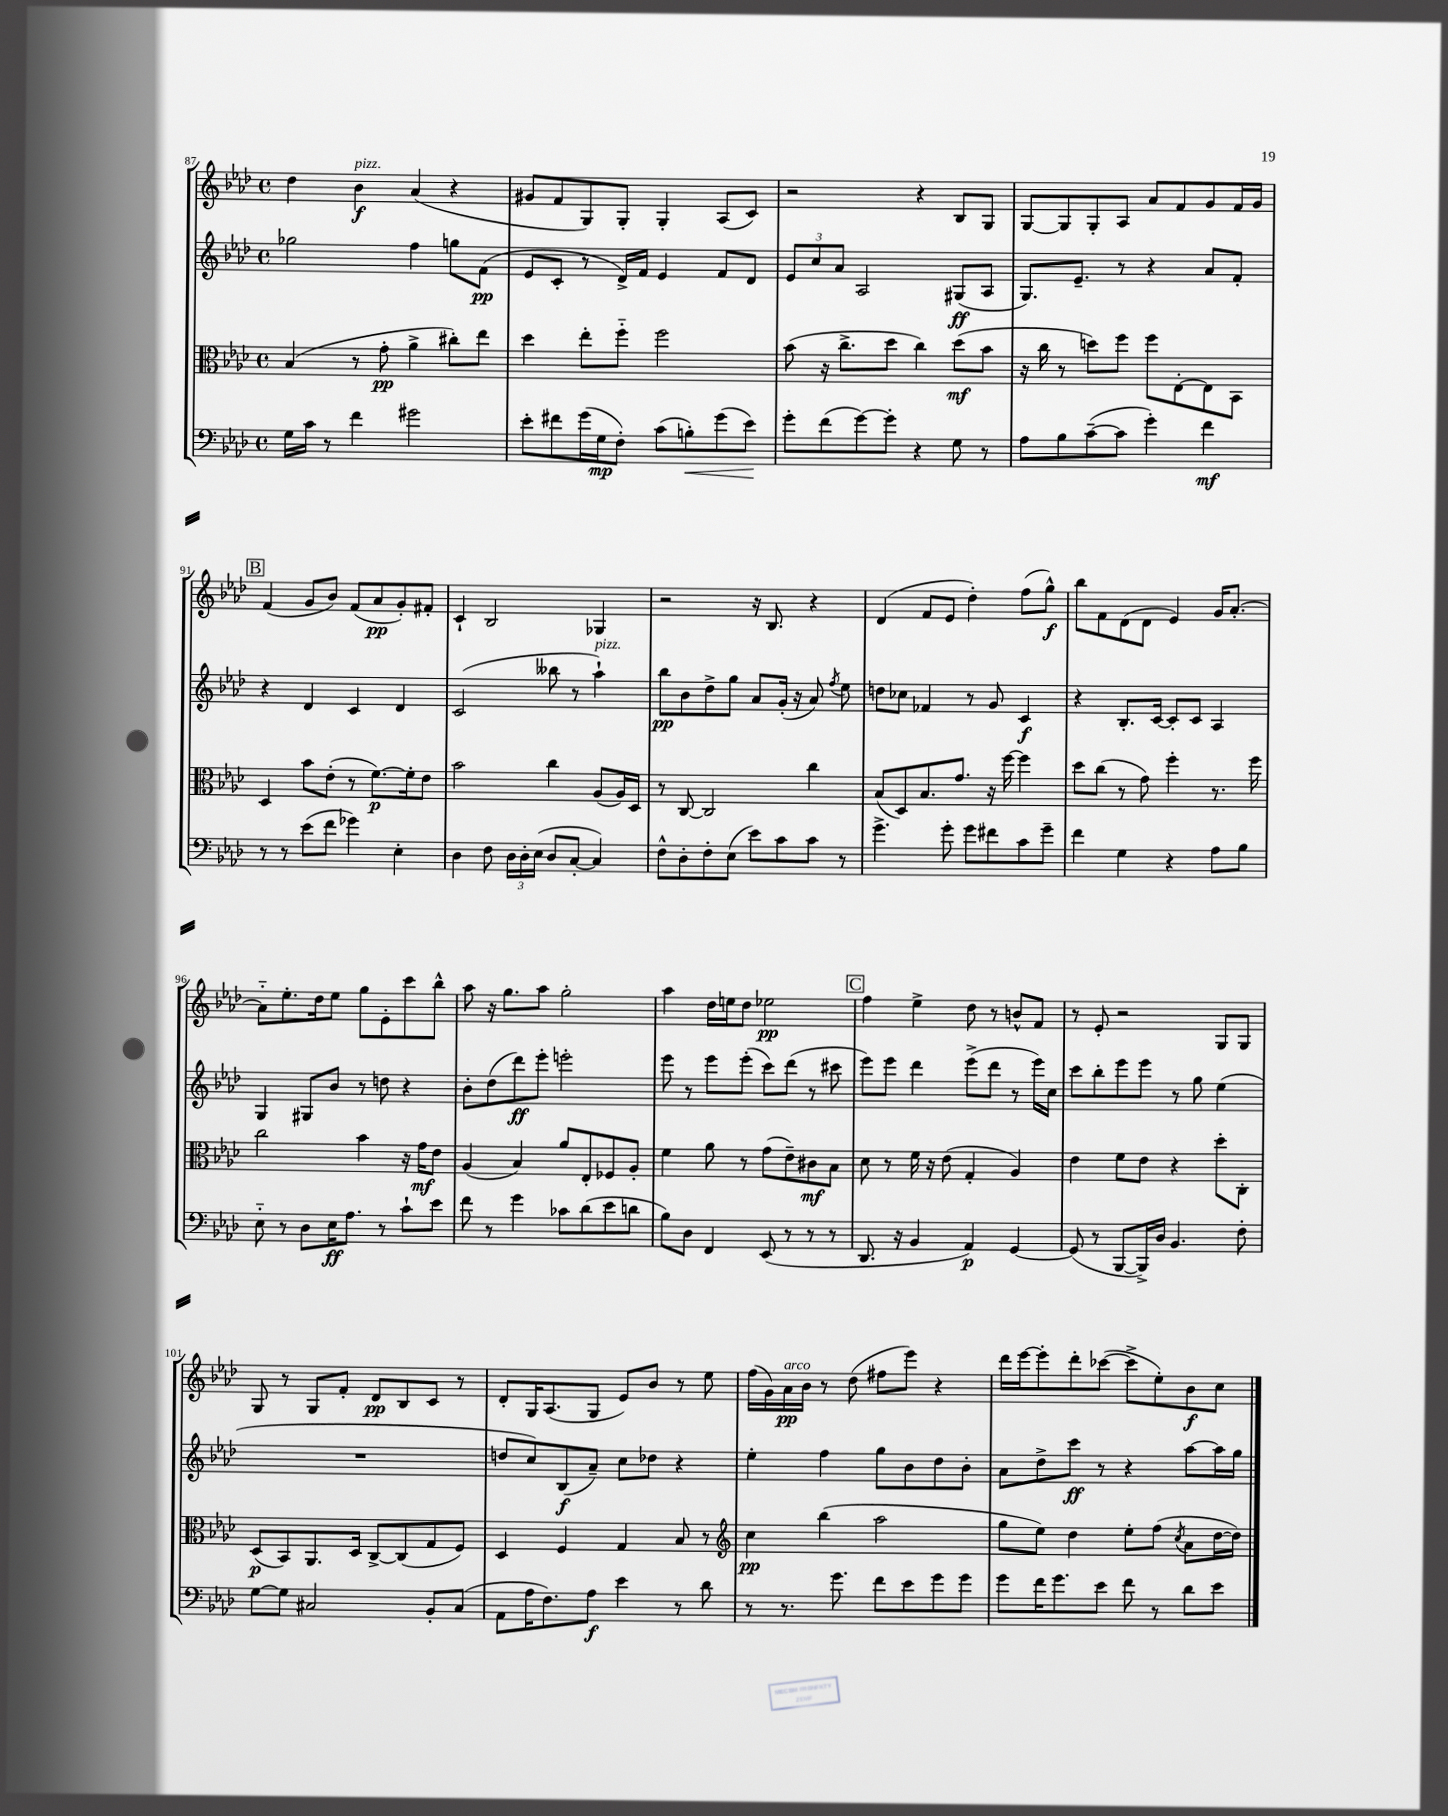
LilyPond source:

<<
\new StaffGroup <<
\new Staff = "s0" {
    \clef treble \key aes \major \defaultTimeSignature \time 4/4
    \autoBeamOff des''4 bes'4\f^\markup { \italic "pizz." } aes'4( r4 |
    gis'8[ f'8 g8) g8]-. g4-. aes8[( c'8]) |
    r2 r4 bes8[ g8] |
    g8[~ g8 g8-. aes8] aes'8[ f'8 g'8 f'16 g'16] |
    \mark \markup { \box "B" } f'4( g'8[ bes'8]) f'8[( aes'8\pp g'8-.) fis'8]-. |
    c'4-! bes2 ges4 |
    r2 r16 bes8. r4 |
    des'4( f'8[ ees'8] des''4-.) f''8[( g''8]-^\f) |
    bes''8[ f'8 des'8( des'8] ees'4) g'16[ aes'8.]~-. |
    aes'8[-_ ees''8.-. des''16 ees''8] g''8[ ees'8-. c'''8 bes''8]-^ |
    aes''8 r16 g''8.[ aes''8] g''2-. |
    aes''4 des''16[ e''16 des''8] ees''2\pp |
    \mark \markup { \box "C" } f''4 ees''4-> des''8 r8 b'8[-^ f'8] |
    r8 ees'8-. r2 g8[ g8] |
    g8 r8 g8[ f'8]-. des'8[\pp bes8 c'8] r8 |
    des'8[-. g16 aes8.( g8] ees'8[) bes'8] r8 ees''8 |
    f''16[( g'16) aes'16\pp^\markup { \italic "arco" } bes'16] r8 des''8( fis''8[ ees'''8]) r4 |
    des'''16[ ees'''16~ ees'''8-. des'''8-. ces'''8]~( ces'''8[-> ees''8-.) bes'8\f c''8] \bar "|." |
}
\new Staff = "s1" {
    \clef treble \key aes \major \defaultTimeSignature \time 4/4
    \autoBeamOff ges''2 f''4 g''8[ f'8]\pp( |
    ees'8[ c'8]-. r8 des'16[->) f'16] ees'4 f'8[ des'8] |
    \tuplet 3/2 { ees'8[ c''8 aes'8] } aes2 gis8[\ff( aes8] |
    g8.[) ees'8.]-- r8 r4 aes'8[ f'8]-. |
    \mark \markup { \box "B" } r4 des'4 c'4 des'4 |
    c'2( beses''8 r8 aes''4-!^\markup { \italic "pizz." }) |
    bes''8[\pp bes'8 des''8-> g''8] aes'8[ g'16]-.( r16 aes'8) \acciaccatura { f''8 } ees''8 |
    d''8[ ces''8] fes'4 r8 g'8 c'4\f |
    r4 bes8.[-. c'16]~ c'8[-. c'8] aes4 |
    g4 gis8[ bes'8] r8 d''8 r4 |
    bes'8[-. des''8( des'''8\ff) ees'''8]-. e'''2-. |
    ees'''8 r8 ees'''8[ ees'''8]-.( c'''8[) des'''8]( r8 cis'''8 |
    \mark \markup { \box "C" } ees'''8[) ees'''8] des'''4 ees'''8[->( des'''8] r8 ees'''16[) c''16] |
    c'''8[ bes''8-. ees'''8 ees'''8] r8 g''8 ees''4( |
    R1 |
    d''8[ c''8) bes8\f( aes'8]--) c''8[ des''8] r4 |
    ees''4-. f''4 g''8[ bes'8 des''8 bes'8]-. |
    aes'8[ des''8-> c'''8]\ff r8 r4 aes''8[~ aes''16 g''16] \bar "|." |
}
\new Staff = "s2" {
    \clef alto \key aes \major \defaultTimeSignature \time 4/4
    \autoBeamOff bes4( r8 g'8-.\pp aes'4-> cis''8[-.) ees''8] |
    des''4 ees''8[-. f''8]-_ f''2 |
    bes'8( r16 c''8.[-> des''8] c''4) des''8[\mf( bes'8] |
    r16 c''16 r8 d''8[) f''8] f''8[ ees8~-. ees8 bes,8] |
    \mark \markup { \box "B" } des4 bes'8[ ees'8]-.( r8 f'8.[~\p) f'16-. ees'8] |
    bes'2 c''4 aes8[( aes16) des16] |
    r8 c8~ c2 c''4 |
    bes8[( des8) bes8. g'8.] r16 f''16~ f''4 |
    des''8[ c''8]( r8 g'8) f''4-. r8. f''16 |
    c''2 bes'4 r16 g'16[\mf ees'8] |
    aes4( bes4) aes'8[ ees8-. fes8 aes8]-. |
    f'4 aes'8 r8 g'8[( ees'8--) cis'8\mf bes8] |
    \mark \markup { \box "C" } des'8 r8 f'16 r16 ees'8( g4-. aes4) |
    ees'4 f'8[ ees'8] r4 des''8[-. c8]-. |
    des8[\p( bes,8) aes,8. des16] c8[~-> c8( g8 f8]) |
    des4 f4 g4 bes8 r8 |
    \clef treble c''4\pp bes''4( aes''2 |
    g''8[ ees''8]) des''4 ees''8[-. f''8]( \acciaccatura { c''8 } aes'8[ des''16~ des''16]) \bar "|." |
}
\new Staff = "s3" {
    \clef bass \key aes \major \defaultTimeSignature \time 4/4
    \autoBeamOff g16[ c'16] r8 f'4 gis'2 |
    ees'8[-. fis'8 g'16( g16\mp f8]-.) c'8[( b8-.\<) g'8( ees'8]\!) |
    g'8[-. f'8( g'8~) g'8]-. r4 g8 r8 |
    aes8[ bes8 c'8~--( c'8] g'4-.) f'4\mf |
    \mark \markup { \box "B" } r8 r8 ees'8[( f'8] ges'4) ees4-. |
    des4 f8 \tuplet 3/2 { des16[ des16-. ees16]( } des8[ c8]~-. c4) |
    f8[-^ des8-. f8-. ees8]( ees'8[) c'8 c'8] r8 |
    g'4.-> g'8-. g'8[ fis'8 c'8 g'8]-- |
    f'4 g4 r4 aes8[ bes8] |
    ees8-_ r8 des8[ ees16\ff aes8.] r8 c'8[-! ees'8] |
    f'8 r8 g'4 ces'8[ des'8( ees'8 d'8] |
    bes8[) des8] f,4 ees,8( r8 r8 r8 |
    \mark \markup { \box "C" } des,8. r16 bes,4 aes,4\p) g,4~ |
    g,8( r8 bes,,8[~ bes,,16->) des16] bes,4. f8-. |
    g8[~ g8] cis2 bes,8[-. cis8]( |
    aes,8[ aes16 f8.) aes8]\f ees'4 r8 des'8 |
    r8 r8. g'8. f'8[ ees'8 g'8 g'8] |
    g'8[ f'16 g'8. ees'8] f'8 r8 des'8[ ees'8] \bar "|." |
}
>>
>>
\layout { \context { \Score currentBarNumber = #87 } }
